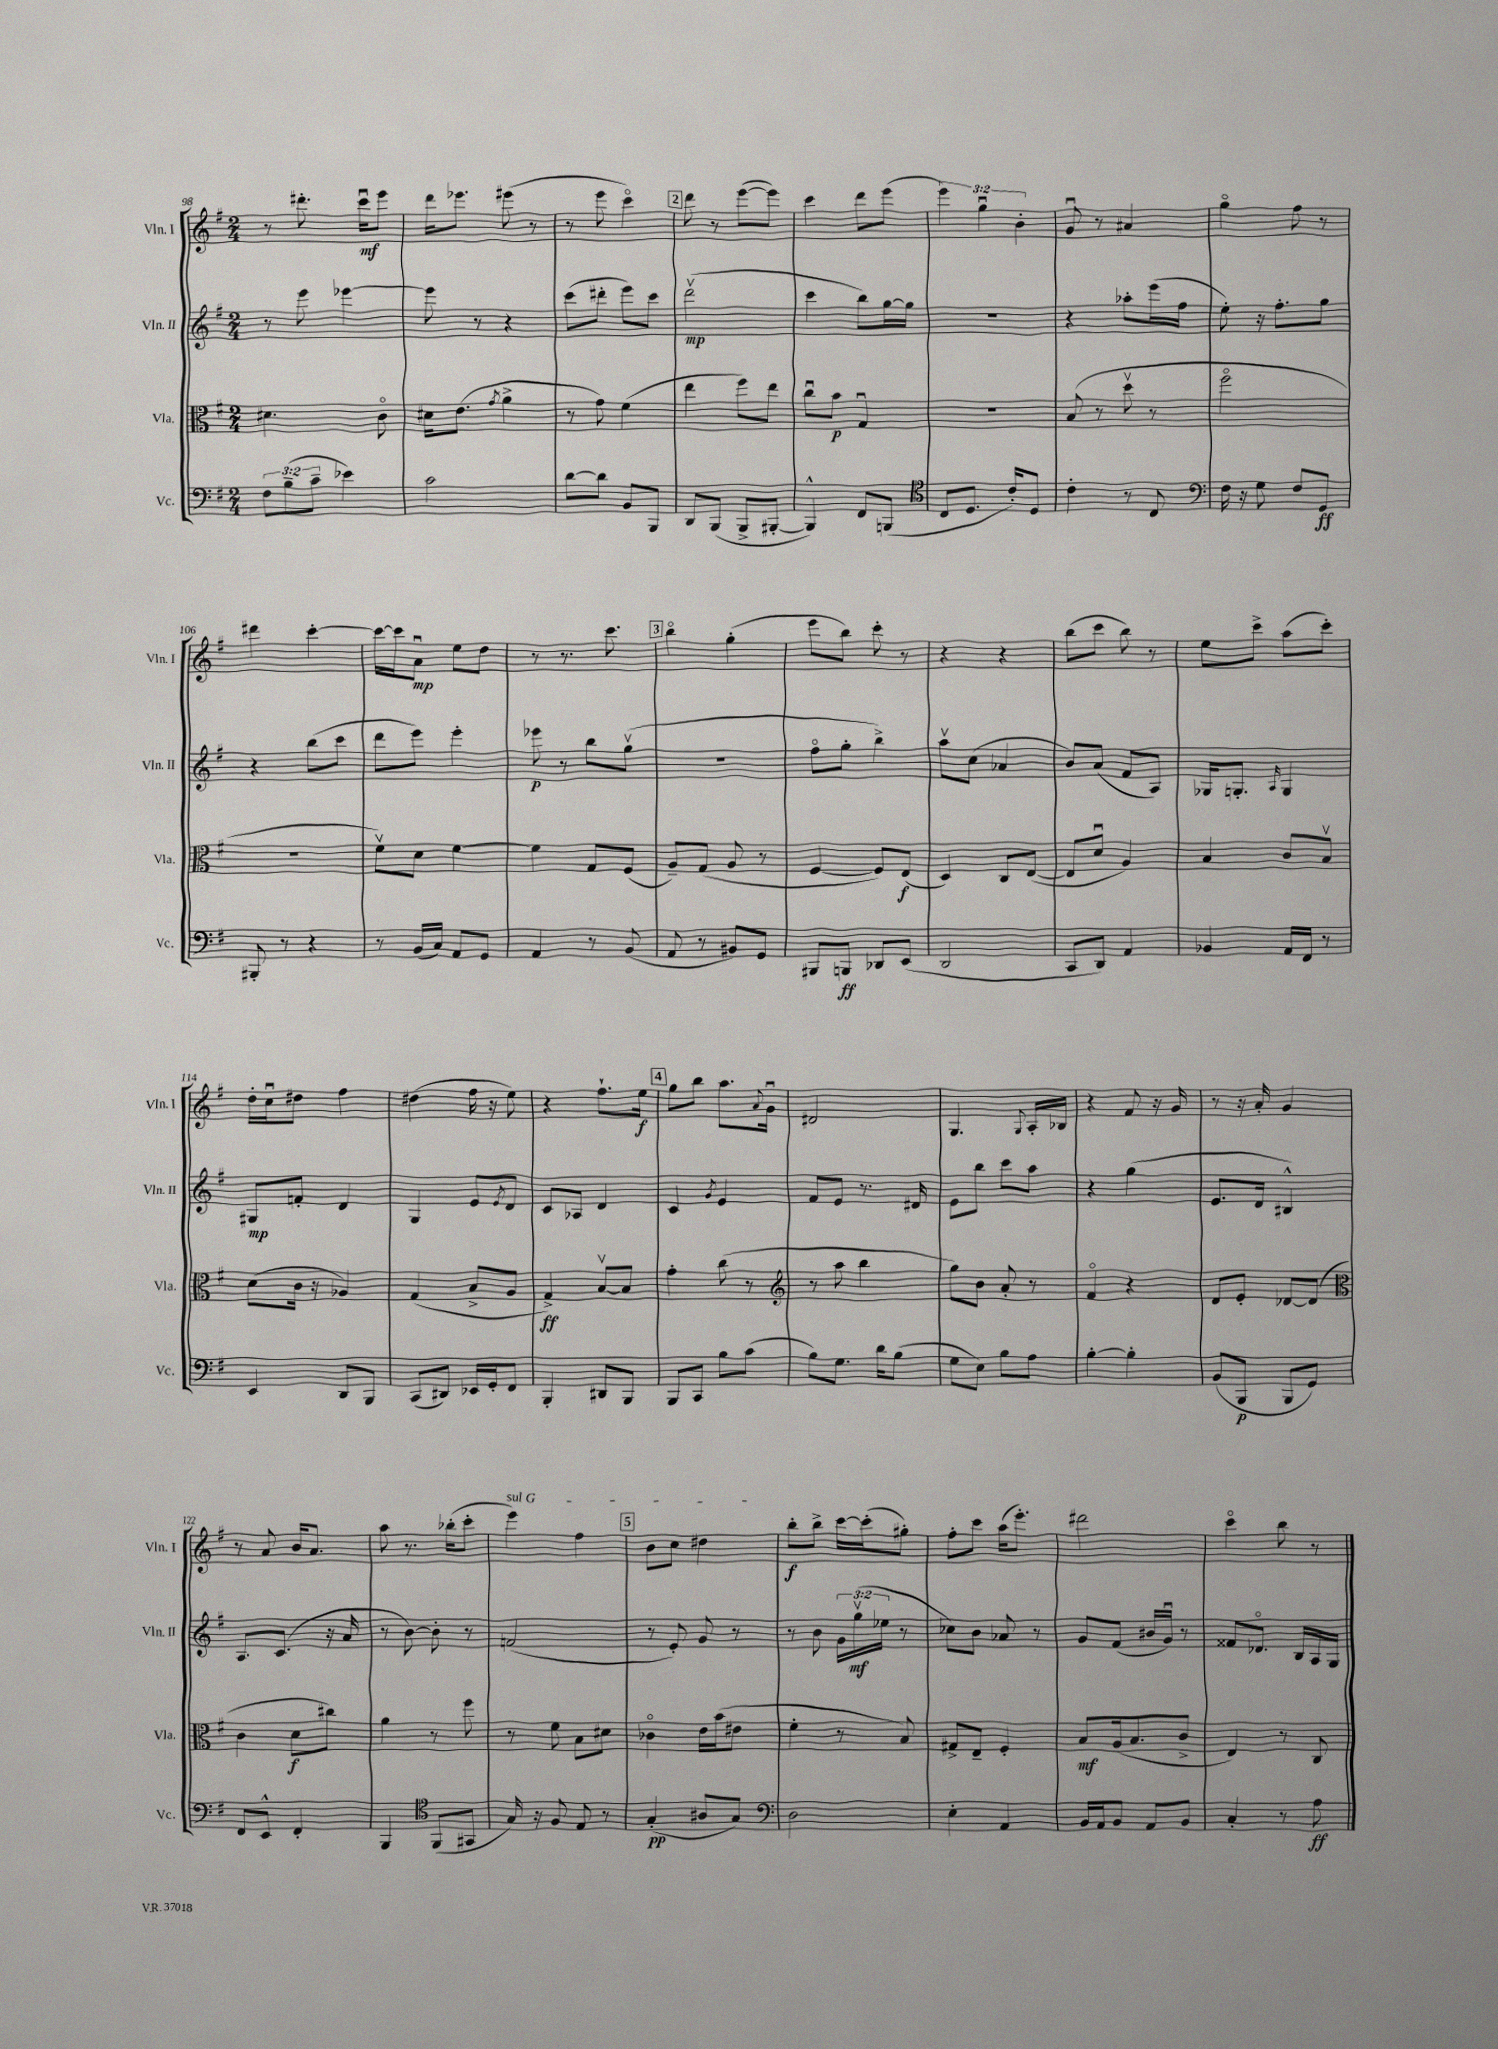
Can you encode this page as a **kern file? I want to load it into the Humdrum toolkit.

**kern	**kern	**kern	**kern
*staff4	*staff3	*staff2	*staff1
*clefF4	*clefC3	*clefG2	*clefG2
*k[f#]	*k[f#]	*k[f#]	*k[f#]
*M2/4	*M2/4	*M2/4	*M2/4
12F#	4.d#	8r	8r
(12B~	.	.	.
.	.	8eee	8.ddd#'
12c~	.	.	.
4e-)	.	[4eee-	.
.	.	.	16cccu
.	8co	.	8eee
=	=	=	=
2c	16d#	8eee-]	16ddd
.	(8.e	.	8.eee-
.	.	8r	.
.	8qg	.	.
.	4a^	4r	(8eee#
.	.	.	8r
=	=	=	=
[8d	8r	(8ccc	8r
8d]	8g)	8ddd#'	8eee
8BB	(4f#	8eee)	4ccco)
8BBB	.	8ccc	.
=	=	=	=
8DD	4ee	(2dddv	8ddd
(8BBB	.	.	8r
8BBB^	8ff#)	.	([8eee
[8BBB#'	8ee	.	8eee])
=	=	=	=
4BBB#^^])	8ccu	4ccc	4ccc
.	8b	.	.
8FF#	4Gu	8bb)	8ddd
(8BBB	.	[16gg	(8eee
.	.	16gg]	.
=	=	=	=
*clefC4	*	*	*
8C	2r	2r	6eee)
8.D	.	.	.
.	.	.	6ggu
16c')	.	.	.
.	.	.	6b'
8D	.	.	.
=	=	=	=
4c'	(8B	4r	8gu
.	8r	.	8r
8r	8ddv	8aa-'	4a#
8C	8r	(16eee	.
.	.	16ff#	.
=	=	=	=
*clefF4	*	*	*
16F#	2ff#o	8ee')	4ggo
16r	.	.	.
8G	.	16r	.
.	.	8.ff#'	.
8F#	.	.	8ff#
8GG	.	8gg	8r
=	=	=	=
8BBB#'	2r	4r	4ddd#
8r	.	.	.
4r	.	(8bb	[4ccc'
.	.	8ccc	.
=	=	=	=
8r	8f#v)	8ddd	16ccc_
.	.	.	16ccc]
(16BB	8d	8eee)	8au
16C)	.	.	.
8AA	[4f#	4eee'	8ee
8GG	.	.	8dd
=	=	=	=
4AA	4f#]	8eee-	8r
.	.	8r	8.r
8r	8G	8bb	.
.	.	.	8.ccc
(8BB	(8F#	(8ggv	.
=	=	=	=
8AA	8A~)	2r	4bbo
8r	(8G	.	.
8BB#)	8A	.	(4gg'
8GG	8r	.	.
=	=	=	=
8BBB#	[4F#	8ff#o	8eee
8BBB	.	8gg'	8bb)
8DD-	8F#])	4bb^)	8ccc'
(8EE	(8E	.	8r
=	=	=	=
2DD	4D)	8aav	4r
.	.	(8cc	.
.	8C	4a-	4r
.	([8E	.	.
=	=	=	=
8CC	8E]	8b)	(8bb
8DD)	8du	(8a	8ccc
4AA	4A)	8f#	8bb)
.	.	8A)	8r
=	=	=	=
4BB-	4B	16G-	8ee
.	.	8.G'	.
.	.	.	8ccc^
.	.	16qqA	.
16AA	8c	4G	(8aa
16FF#	.	.	.
8r	8Bv	.	8ccc')
=	=	=	=
4EE	(8d	8G#	16dd'
.	.	.	16ccu
.	16c	8f'	8dd#
.	16r	.	.
8DD	4A-)	4d	4ff#
8BBB	.	.	.
=	=	=	=
(8CC	(4G	4G	(4dd#
8DD#)	.	.	.
16EE-	8B^	8e	16ff#
16GG'	.	.	16r
.	.	8qe	.
8FF#	8A	8d	8ee)
=	=	=	=
4BBB'	4G^)	8c	4r
.	.	8A-	.
8DD#	[8Bv	4d	8.ff#`
8BBB	8B]	.	.
.	.	.	16ee
=	=	=	=
8BBB	4g'	4c	8gg
8CC	.	.	8bb
.	.	8qg	.
8B	(8cc	4e	8.aa
(8c	8r	.	.
.	.	.	8qqa
.	.	.	16gu
=	=	=	=
*	*clefG2	*	*
8B)	8r	8f#	2d#
8.G	8aa	8e	.
.	4bb	8.r	.
16d	.	.	.
(8B	.	.	.
.	.	16d#	.
=	=	=	=
8G	8gg)	8e	4.G
8E)	8b	8bb	.
8B	8a'	8ccc	.
.	.	.	8qqG
8A	8r	8aa	16A'
.	.	.	16B-
=	=	=	=
[4B'	4f#o	4r	4r
4B']	4r	(4gg	8f#
.	.	.	16r
.	.	.	16g
=	=	=	=
(8BB	8d	8.e	8r
8BBB	8e'	.	16r
.	.	16d	16a'
8BBB	[8d-	4B#^^)	4g
8GG)	(8d-]	.	.
=	=	=	=
*	*clefC3	*	*
8FF#	4c	8.A	8r
8EE^^	.	.	8a
.	.	(8.c	.
4FF#'	8d	.	16b
.	.	.	8.a
.	8cc#)	16r	.
.	.	16a	.
=	=	=	=
4BBB	4a	8r	8aa
.	.	[8b)	8.r
*clefC4	*	*	*
(8FF#	8r	8b']	.
.	.	.	(16bb-'
8GG#	8ff#	8r	8ccc'
=	=	=	=
16G)	8r	(2f	4eee)
16r	.	.	.
8F#	8f#	.	.
8E	8B	.	4ff#
8r	8d#	.	.
=	=	=	=
(4G'	4c-o	8r	8b
.	.	8e')	8cc
8A#	16e	8g	4dd#
.	(16b	.	.
8G)	8e#	8r	.
=	=	=	=
*clefF4	*	*	*
2D	4f#'	8r	8bb'
.	.	8b	8bb^
.	8r	24g	[16ccc
.	.	(24ggv	.
.	.	.	(16ccc']
.	.	24ee-	.
.	8B)	8r	8gg#')
=	=	=	=
4E'	8G#^	8cc-)	8ff#'
.	8E~	8b	8ccc
4AA	4F#'	8a-	(16aa
.	.	.	8.eee')
.	.	8r	.
=	=	=	=
16BB	8B	8g	2ddd#
16AA	.	.	.
8BB	(16A	(8f#	.
.	8.B	.	.
8AA	.	16b#	.
.	.	16gu)	.
8BB	8c^	8r	.
=	=	=	=
4C'	4E)	8f##	4ccco
.	.	8.d-o	.
8r	8r	.	8bb
.	.	16B	.
8A	8C	16A	8r
.	.	16G	.
==	==	==	==
*-	*-	*-	*-
